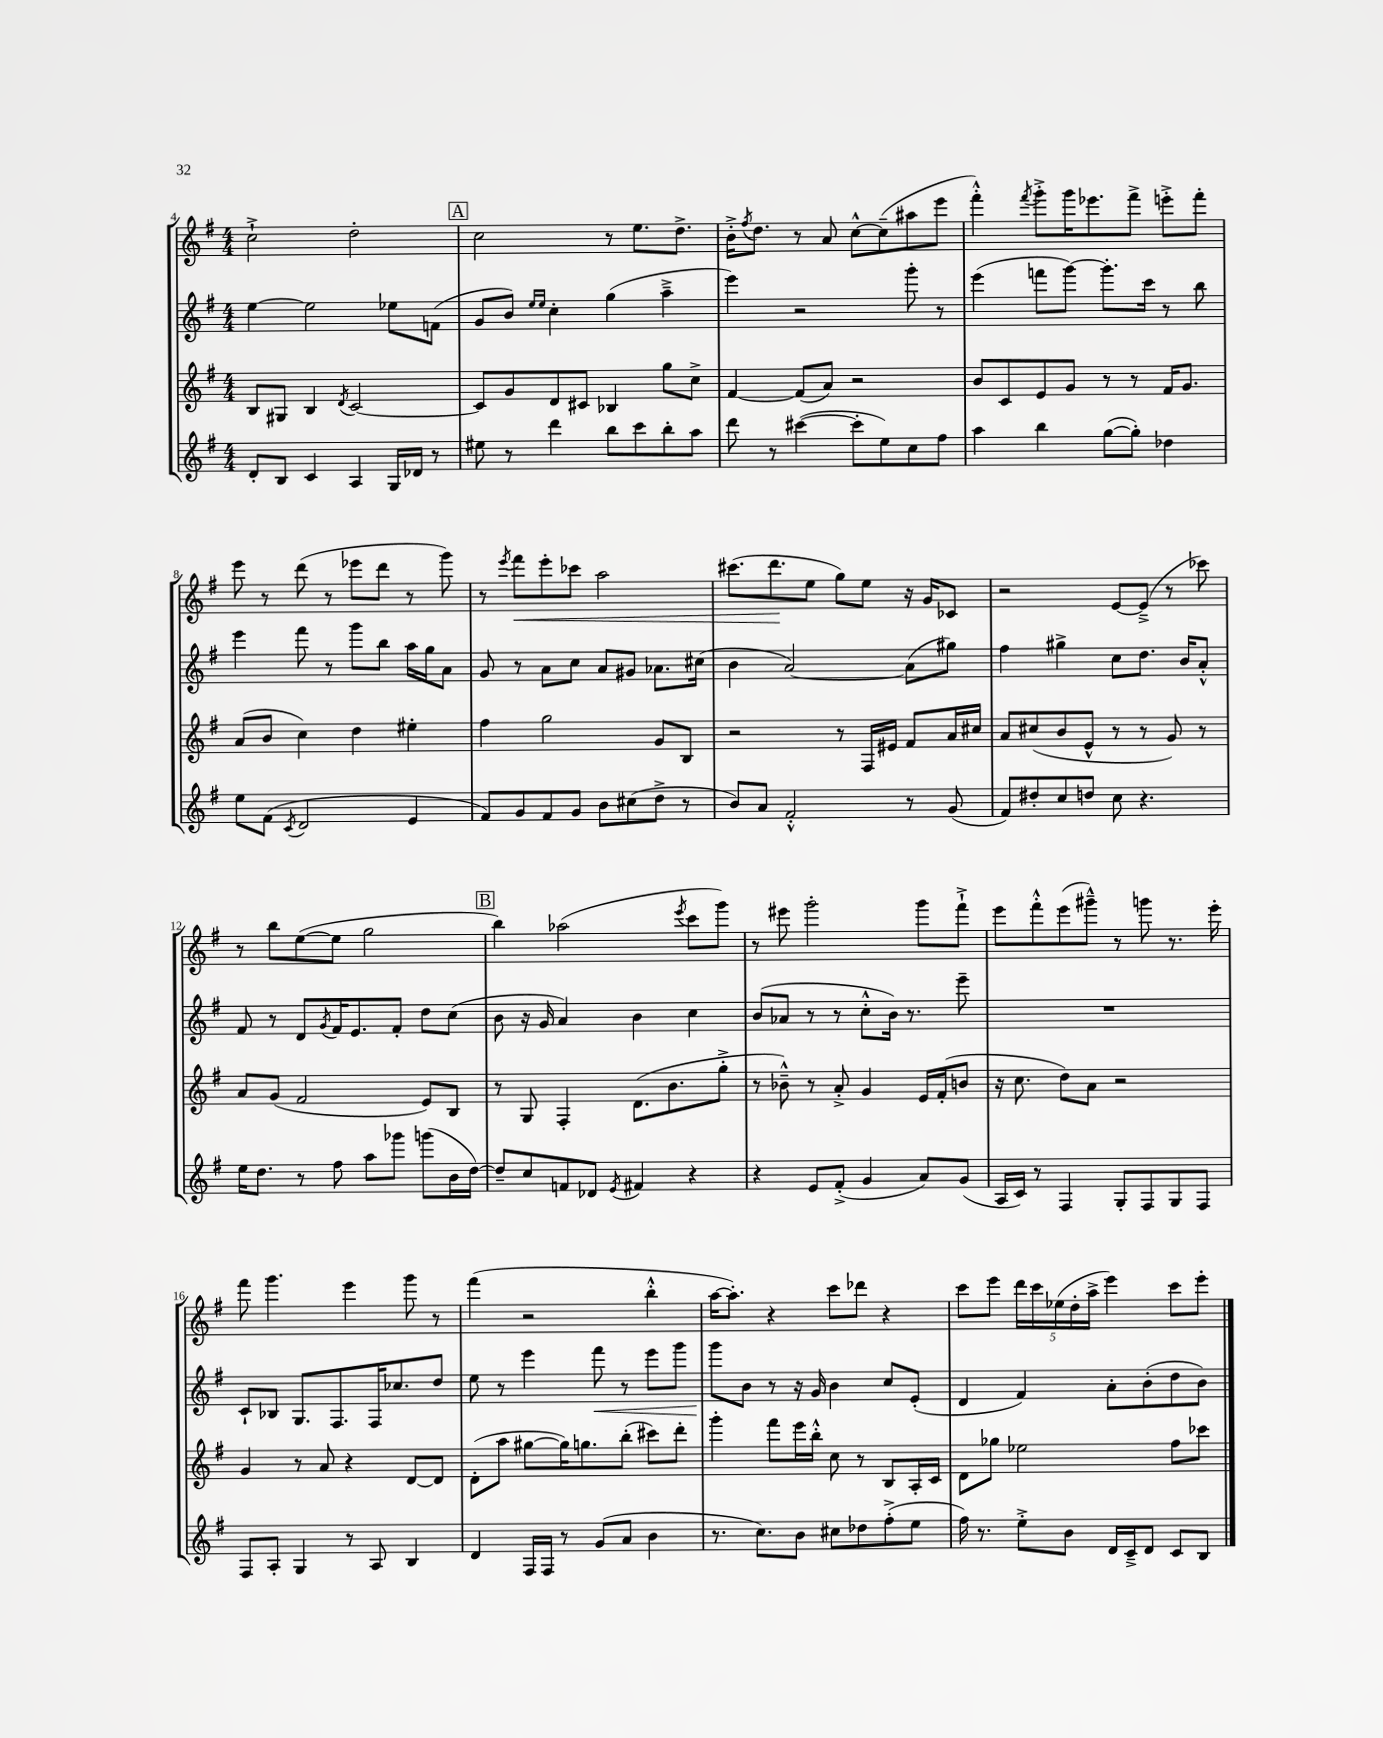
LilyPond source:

<<
\new StaffGroup <<
\new Staff = "s0" {
    \clef treble \key g \major \numericTimeSignature \time 4/4
    c''2-!-> d''2-. |
    \mark \markup { \box "A" } c''2 r8 e''8. d''8.-> |
    b'16-.-> \acciaccatura { fis''8 } d''8. r8 a'8 c''8~-^ c''8--( ais''8 e'''8 |
    fis'''4-.-^) \acciaccatura { fis'''8 } g'''8-.-> g'''16 ees'''8. fis'''8-> e'''8-.-> fis'''8-. |
    e'''8 r8 d'''8( r8 ees'''8 d'''8 r8 g'''8) |
    r8 \acciaccatura { e'''8 } fis'''8\< e'''8-. ces'''8 a''2 |
    cis'''8.( d'''8.\! e''8 g''8) e''8 r16 g'16 ces'8 |
    r2 e'8~ e'8--->( r8 ces'''8) |
    r8 b''8 e''8~( e''8 g''2 |
    \mark \markup { \box "B" } b''4) aes''2( \acciaccatura { e'''8 } c'''8 g'''8) |
    r8 eis'''8 g'''2-. g'''8 fis'''8-!-> |
    e'''8 fis'''8-.-^ e'''8( gis'''8---^) r8 g'''8 r8. e'''16-. |
    fis'''8 g'''4. e'''4 g'''8 r8 |
    fis'''4( r2 b''4-.-^ |
    a''16~ a''8.-.) r4 c'''8 des'''8 r4 |
    c'''8 e'''8 \tuplet 5/4 { d'''16 c'''16 ees''16( d''16-. a''16-> } e'''4) c'''8 e'''8-. \bar "|." |
}
\new Staff = "s1" {
    \clef treble \key g \major \numericTimeSignature \time 4/4
    e''4~ e''2 ees''8 f'8( |
    \mark \markup { \box "A" } g'8 b'8) \grace { e''16 e''16 } c''4-. g''4( a''4---> |
    e'''4) r2 g'''8-. r8 |
    e'''4( f'''8 g'''8~) g'''8.-. c'''16 r8 b''8 |
    e'''4 fis'''8 r8 g'''8 b''8 a''16 g''16 a'8 |
    g'8 r8 a'8 c''8 a'8 gis'8 aes'8. cis''16( |
    b'4 a'2~) a'8( gis''8) |
    fis''4 gis''4-> c''8 d''8. b'16 a'8-.-^ |
    fis'8 r8 d'8 \acciaccatura { g'8 } fis'16 e'8. fis'8-. d''8 c''8( |
    \mark \markup { \box "B" } b'8 r16 g'16 a'4) b'4 c''4 |
    b'8( aes'8 r8 r8 c''8-.-^ b'16) r8. e'''8-- |
    R1 |
    c'8-! bes8 g8. fis8. fis16 ces''8. d''8 |
    e''8 r8 e'''4 fis'''8\< r8 e'''8 g'''8 |
    g'''8\! b'8 r8 r16 g'16 b'4 c''8 e'8-.( |
    d'4 fis'4) a'8-. b'8-.( d''8 b'8) \bar "|." |
}
\new Staff = "s2" {
    \clef treble \key g \major \numericTimeSignature \time 4/4
    b8 gis8 b4 \acciaccatura { d'8 } c'2~ |
    \mark \markup { \box "A" } c'8 g'8 d'8 cis'8 bes4 g''8 c''8-> |
    fis'4~ fis'8( a'8) r2 |
    b'8 c'8 e'8 g'8 r8 r8 fis'16 g'8. |
    a'8( b'8 c''4) d''4 eis''4-. |
    fis''4 g''2 g'8 b8 |
    r2 r8 fis16 eis'16 fis'8 a'16 cis''16 |
    a'8 cis''8( b'8 e'8-^ r8 r8 g'8) r8 |
    a'8 g'8( fis'2 e'8) b8 |
    \mark \markup { \box "B" } r8 g8 fis4-. d'8.( b'8. g''8-.-> |
    r8 bes'8---^) r8 a'8-.-> g'4 e'16 fis'16-.( b'8 |
    r16 c''8. d''8) a'8 r2 |
    g'4 r8 a'8 r4 d'8~ d'8 |
    d'8-.( a''8 gis''8~ gis''16) g''8. b''8-.( cis'''8) d'''8-. |
    g'''4-. fis'''8 e'''16 b''16-.-^ c''8 r8 b8 a16-. c'16 |
    d'8 ges''8 ees''2 fis''8 ces'''8 \bar "|." |
}
\new Staff = "s3" {
    \clef treble \key g \major \numericTimeSignature \time 4/4
    d'8-. b8 c'4 a4 g16 des'16 r8 |
    \mark \markup { \box "A" } eis''8 r8 d'''4 b''8 c'''8 b''8-. a''8 |
    d'''8 r8 cis'''4~( cis'''8-. e''8) c''8 fis''8 |
    a''4 b''4 g''8~( g''8-.) des''4 |
    e''8 fis'8( \acciaccatura { c'8 } d'2 e'4 |
    fis'8) g'8 fis'8 g'8 b'8 cis''8( d''8-> r8 |
    b'8) a'8 fis'2-.-^ r8 g'8( |
    fis'8) dis''8-. c''8 d''8 c''8 r4. |
    e''16 d''8. r8 fis''8 a''8 ges'''8 g'''8( b'16 d''16~) |
    \mark \markup { \box "B" } d''8-- c''8 f'8 des'8 \acciaccatura { e'8 } fis'4 r4 |
    r4 e'8 fis'8-.->( g'4 a'8) g'8( |
    a16 c'16) r8 fis4 g8-. fis8 g8 fis8 |
    fis8 a8-. g4 r8 a8 b4 |
    d'4 fis16 fis16 r8 g'8( a'8 b'4 |
    r8. c''8.) b'8 cis''8 des''8 fis''8-.->( e''8 |
    fis''16) r8. e''8-.-> b'8 d'16 c'16---> d'8 c'8 b8 \bar "|." |
}
>>
>>
\layout { \context { \Score currentBarNumber = #4 } }
